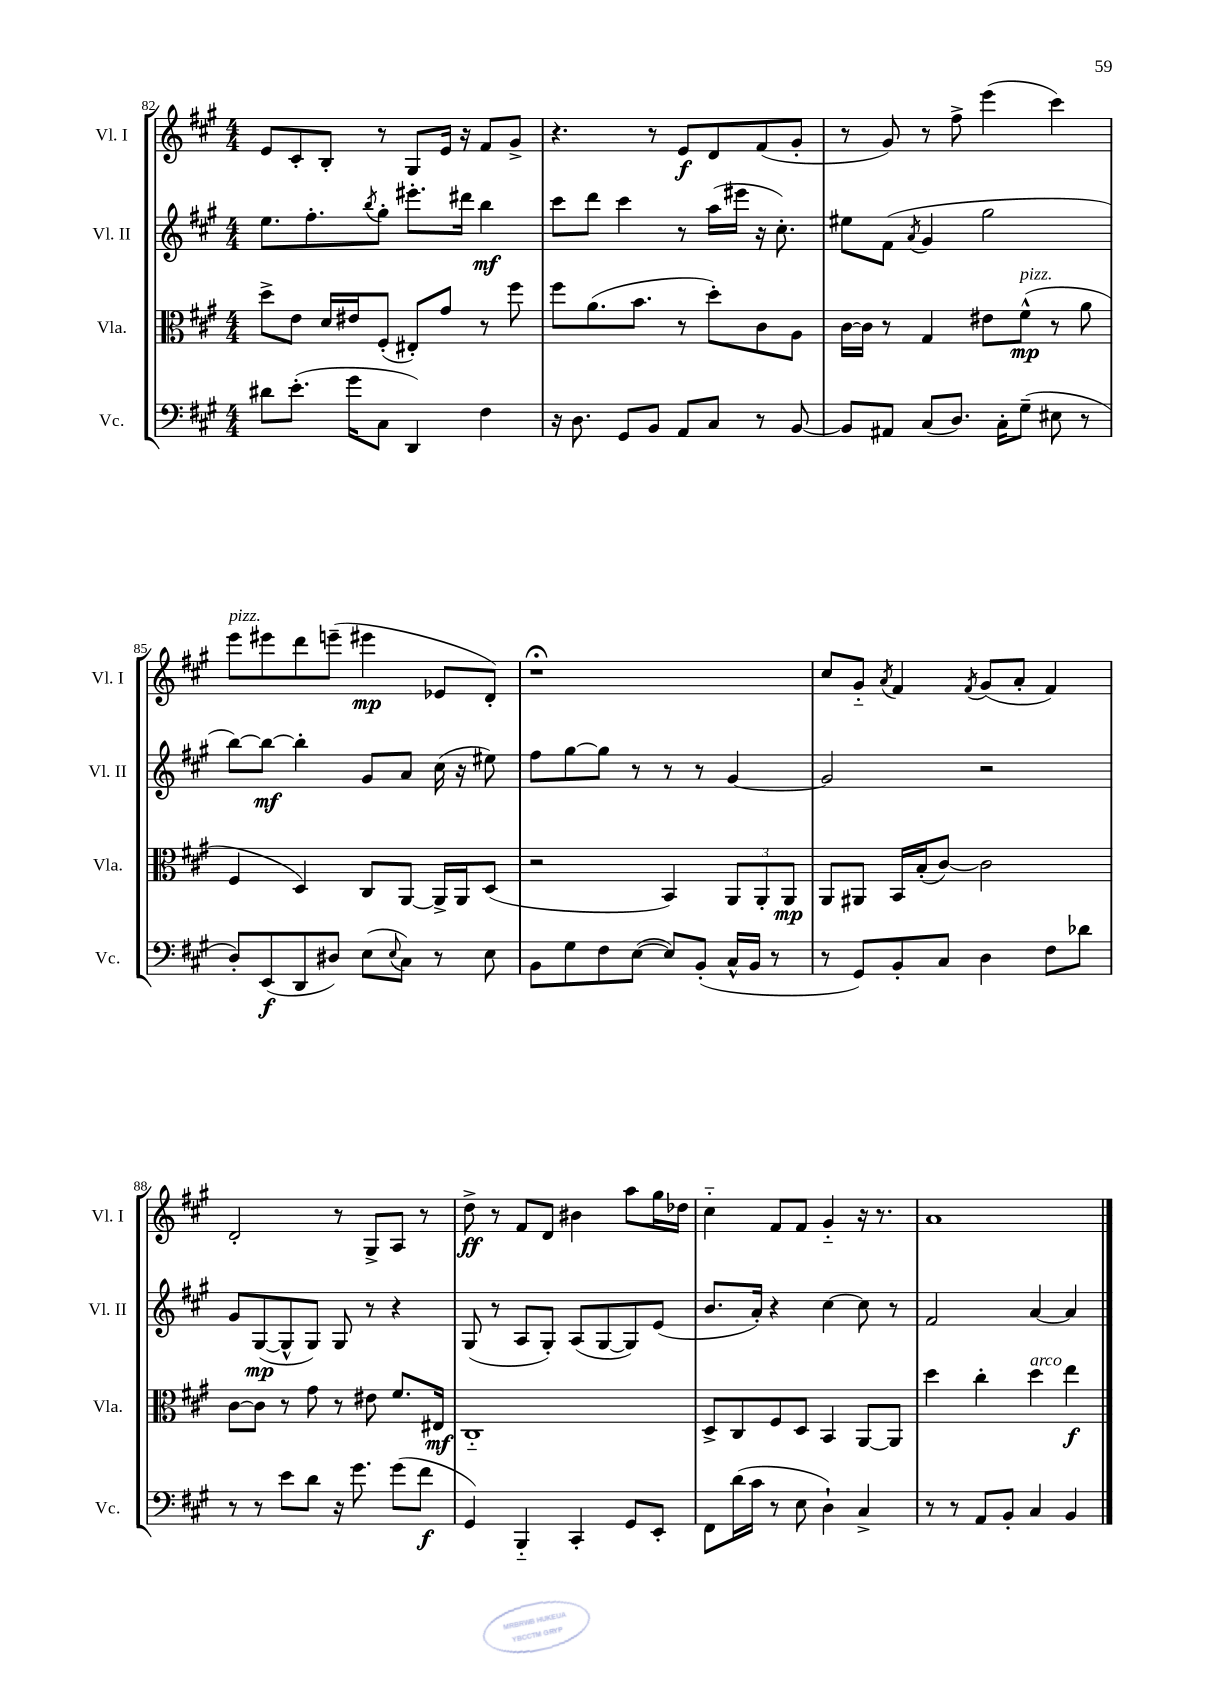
<<
\new StaffGroup <<
\new Staff = "s0" \with { instrumentName = "Vl. I" shortInstrumentName = "Vl. I" } {
    \clef treble \key a \major \numericTimeSignature \time 4/4
    e'8 cis'8-. b8-. r8 gis8 e'16 r16 fis'8 gis'8-> |
    r4. r8 e'8\f d'8 fis'8( gis'8-. |
    r8 gis'8) r8 fis''8-> e'''4( cis'''4) |
    e'''8^\markup { \italic "pizz." } eis'''8 d'''8 e'''8--( eis'''4\mp ees'8 d'8-.) |
    r1\fermata |
    cis''8 gis'8-_ \acciaccatura { a'8 } fis'4 \acciaccatura { fis'8 } gis'8( a'8-. fis'4) |
    d'2-. r8 gis8-> a8 r8 |
    d''8->\ff r8 fis'8 d'8 bis'4 a''8 gis''16 des''16 |
    cis''4-_ fis'8 fis'8 gis'4-_ r16 r8. |
    a'1 \bar "|." |
}
\new Staff = "s1" \with { instrumentName = "Vl. II" shortInstrumentName = "Vl. II" } {
    \clef treble \key a \major \numericTimeSignature \time 4/4
    e''8. fis''8.-. \acciaccatura { b''8 } gis''8-. eis'''8.-. dis'''16 b''4\mf |
    cis'''8 d'''8 cis'''4 r8 a''16( eis'''16 r16 cis''8.-.) |
    eis''8 fis'8( \acciaccatura { a'8 } gis'4 gis''2 |
    b''8~) b''8~\mf b''4-. gis'8 a'8 cis''16( r16 eis''8) |
    fis''8 gis''8~ gis''8 r8 r8 r8 gis'4~ |
    gis'2 r2 |
    gis'8 gis8~\mp( gis8-^ gis8) gis8 r8 r4 |
    gis8( r8 a8 gis8-.) a8( gis8~ gis8) e'8( |
    b'8. a'16-.) r4 cis''4~ cis''8 r8 |
    fis'2 a'4~ a'4 \bar "|." |
}
\new Staff = "s2" \with { instrumentName = "Vla." shortInstrumentName = "Vla." } {
    \clef alto \key a \major \numericTimeSignature \time 4/4
    d''8-> e'8 d'16 eis'16 fis8-.( eis8-.) gis'8 r8 fis''8 |
    fis''8 a'8.( b'8. r8 d''8-.) cis'8 a8 |
    cis'16~ cis'16 r8 gis4 eis'8 fis'8-^\mp^\markup { \italic "pizz." }( r8 a'8 |
    fis4 d4) cis8 a,8~ a,16-> a,16 d8( |
    r2 b,4) \tuplet 3/2 { a,8 a,8-. a,8\mp } |
    a,8 ais,8 b,16 b16-.( cis'8~) cis'2 |
    cis'8~ cis'8 r8 gis'8 r8 eis'8 fis'8. eis16\mf |
    cis1-_ |
    d8-> cis8 fis8 d8 b,4 a,8~ a,8 |
    d''4 cis''4-. d''4^\markup { \italic "arco" } e''4\f \bar "|." |
}
\new Staff = "s3" \with { instrumentName = "Vc." shortInstrumentName = "Vc." } {
    \clef bass \key a \major \numericTimeSignature \time 4/4
    dis'8 e'8.-.( gis'16 cis8 d,4) fis4 |
    r16 d8. gis,8 b,8 a,8 cis8 r8 b,8~ |
    b,8 ais,8 cis8( d8.) cis16-. gis8--( eis8 r8 |
    d8-.) e,8\f( d,8 dis8) e8( \appoggiatura { e8 } cis8) r8 e8 |
    b,8 gis8 fis8 e8~( e8) b,8-.( cis16-^ b,16 r8 |
    r8 gis,8) b,8-. cis8 d4 fis8 des'8 |
    r8 r8 e'8 d'8 r16 gis'8. gis'8( fis'8\f |
    gis,4) b,,4-_ cis,4-. gis,8 e,8-. |
    fis,8 d'16( cis'16 r8 e8 d4-!) cis4-> |
    r8 r8 a,8 b,8-. cis4 b,4 \bar "|." |
}
>>
>>
\layout { \context { \Score currentBarNumber = #82 } }
